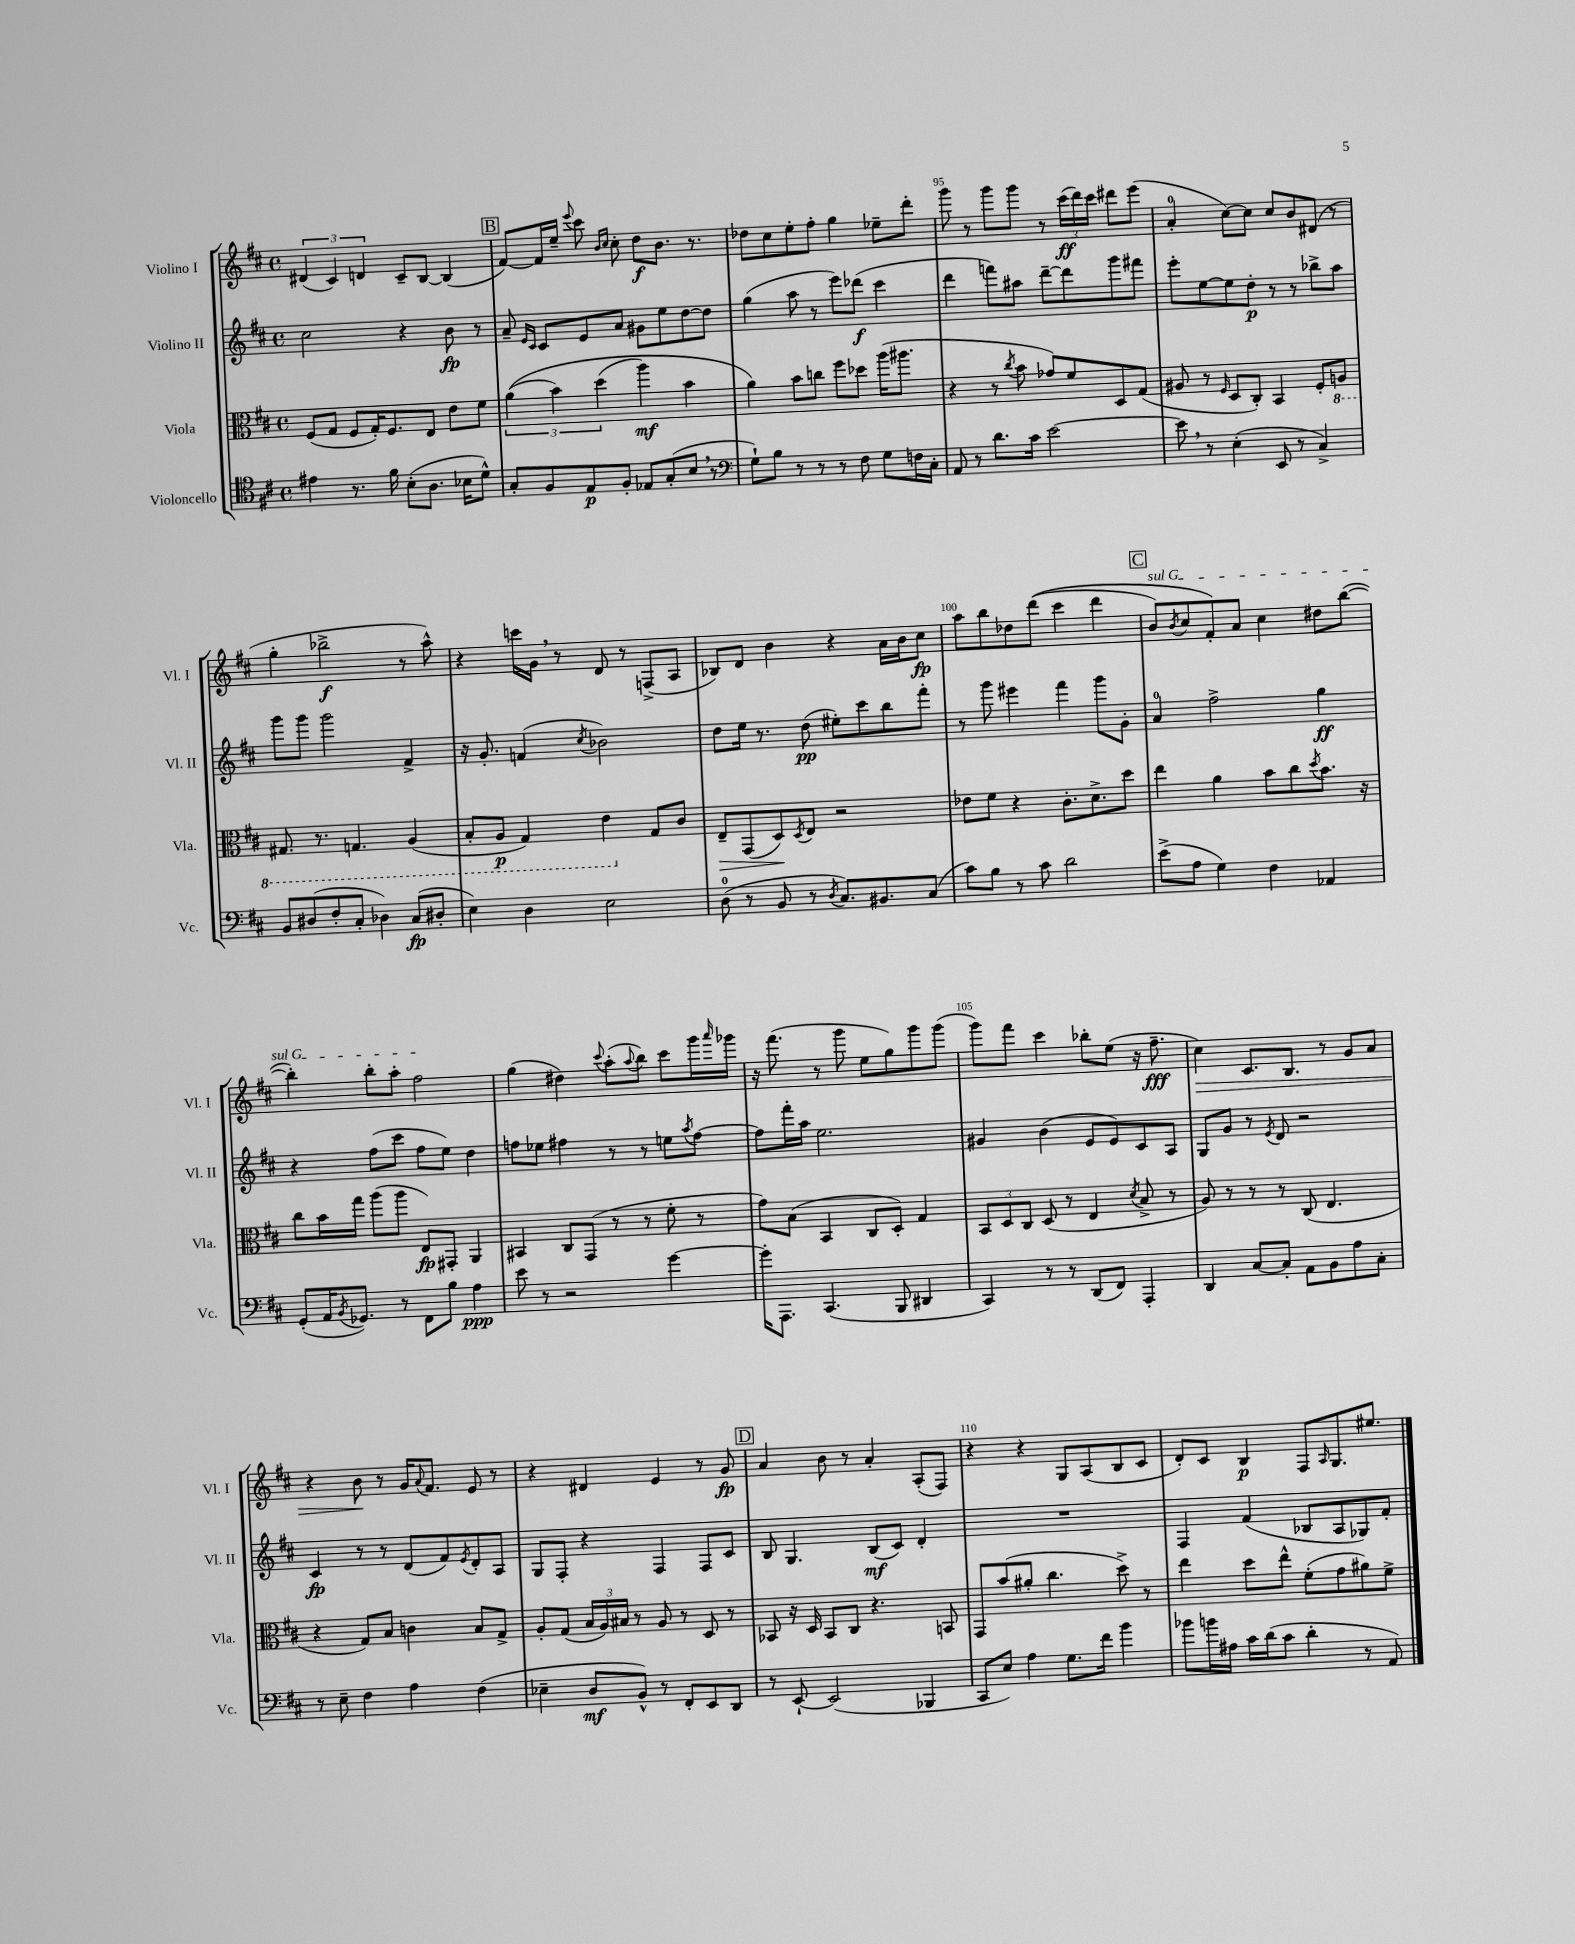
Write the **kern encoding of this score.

**kern	**kern	**kern	**kern
*staff4	*staff3	*staff2	*staff1
*clefC4	*clefC3	*clefG2	*clefG2
*k[f#c#]	*k[f#c#]	*k[f#c#]	*k[f#c#]
*M4/4	*M4/4	*M4/4	*M4/4
*met(c)	*met(c)	*met(c)	*met(c)
4e#	(8F#	2cc#	(6d#
.	8G	.	.
.	.	.	6c#)
8.r	8F#	.	.
.	.	.	6d
.	16G')	.	.
16f#	8.F#	.	.
(8B'	.	4r	8c#~
8.A	8E	.	[8B
.	8e	8b	(4B]
16B-	.	.	.
8d^^)	8f#	8r	.
=	=	=	=
8G'	&((6a	8a~	[8f#)
.	.	16qqe	.
.	.	16qqc#	.
8F#	.	8c#	16f#]
.	6b)	.	.
.	.	.	16ee~
.	.	.	8qqeee
8E	.	8e	8ccc#
.	(6dd	.	.
.	.	.	16qqb
.	.	.	16qqcc#
8F#'	.	8a	8cc#'
8E-	4aa)	8g#	8dd
(8G'	.	8ee	8.b
8B	4b	[8dd	.
.	.	.	8.r
8r	.	8dd]	.
=	=	=	=
*clefF4	*	*	*
8G`)	4a&)	(4gg	8dd-
8B	.	.	8cc#
8r	8b	8aa	8ee'
8r	8cc	8r	8ff#'
8r	8ff#	8eee)	4gg
8F#	8dd-	(8ddd-	.
8G	(16aa	4ccc#	8ee-~
.	8.aa#	.	.
16F	.	.	8ddd'
16C#'	.	.	.
=	=	=	=
8AA	4r	4ddd	8ggg
8r	.	.	8r
8.d	8r	8fff)	8ggg
.	8qcc#	.	.
.	8b	8aa#	8ggg
16c#	.	.	.
[2e	8g-)	[8ddd~	8r
.	8f#	8ddd]	(24ccc#
.	.	.	24ddd)
.	.	.	24ccc#
.	8D	8ggg	8ddd#
.	(8G	8fff#	(8eee
=	=	=	=
8e]	8A#	8eee'	4a'
8r	8r	[8ee	.
.	16qqF#	.	.
(4E'	8D	8ee]	[8cc#)
.	8C#')	8dd'	8cc#]
8EE	4BB	8r	8cc#
8r	.	8r	8b
4C#^)	8F#'	8bb-^	(8d#
.	8AA	8aa	8r
=	=	=	=
8BB	8.GG#	8ggg	4gg'
(8D#	.	8ggg	.
.	8.r	.	.
8F#'	.	2ggg	2bb-^
8C#'	4.GG	.	.
4D-)	.	.	.
(8C#	(4AA	4f#^	8r
8D#'	.	.	8aa^^)
=	=	=	=
4E)	8BB'	16r	4r
.	.	8.g'	.
.	8AA	.	.
4D	4GG)	(4f	16ccc
.	.	.	16g
.	.	.	8r
.	.	8qcc#	.
2E	4E	2b-)	8d
.	.	.	8r
.	8G	.	(8F^
.	8c#	.	8A
=	=	=	=
(8D	8E~	8dd	8B-)
8r	(8GG	16ee	8d
.	.	8.r	.
8BB	8D)	.	4b
.	8qD	.	.
8r	8E	(8dd	.
8qD	.	.	.
8.C#)	2r	8ee#')	4r
.	.	8ccc#	.
8.BB#	.	.	.
.	.	8bb	16a
.	.	.	16b
(8C#	.	8fff#'	8cc#
=	=	=	=
8c#)	8e-	8r	8aa
8B	8f#	8ggg	8bb
8r	4r	4eee#	8dd-
8c#	.	.	&((8ddd
2d	8.c#'	4fff#	4ccc#
.	8.d^	.	.
.	.	8ggg	4ddd
.	8dd	8g'	.
=	=	=	=
(8e^	4ee	4a	8b)
.	.	.	8qb
8A	.	.	8cc#
4G)	4a	2ff#^	8f#'&)
.	.	.	8a
4F#	8b	.	4cc#
.	8cc#	.	.
.	8qdd	.	.
4AA-	8.b	4gg	8dd#
.	.	.	([8bb
.	16r	.	.
=	=	=	=
(8GG'	8cc#	4r	4bb'])
16AA	16b	.	.
8qBB	.	.	.
8.GG-)	16gg	.	.
.	(8aa	(8ff#	8bb'
8r	8aa	8ccc#	8aa'
8FF#	8E)	8ff#	2ff#
8B	8GG#'	8ee)	.
4A	4AA	4dd	.
=	=	=	=
8e	4BB#	8ff	(4gg
8r	.	8ee-	.
2r	8C#	4ff#	4dd#)
.	(8GG	.	.
.	.	.	8qqccc#
.	8r	8r	(8aa'
.	.	.	8qqaa
.	8r	8r	8bb)
[4g	8f#'	8ee	8ccc#
.	.	8qaa	.
.	8r	[8ff#	16ggg
.	.	.	16qqaaa
.	.	.	16ggg-
=	=	=	=
16g']	8g)	8ff#]	16r
8.AAA	.	.	(8.fff#
.	(8B	16fff#'	.
.	.	16aa	.
(4.CC#	4BB	2.ee	8r
.	.	.	8ggg
.	8C#	.	8ee
8BBB	8D')	.	8gg)
4DD#	4G	.	8ggg
.	.	.	(8ggg
=	=	=	=
4CC#)	12BB	4g#	8ggg)
.	12D	.	.
.	.	.	8fff#
.	12C#	.	.
8r	(8D	(4b	4ccc#
8r	8r	.	.
(8DD	4E	8e	8bb-'
8FF#)	.	8e)	(8ee
.	8qd	.	.
4AAA'	8B^	8c#	16r
.	.	.	8.ff#~
.	8r	8A	.
=	=	=	=
4DD	8A)	8G	4cc#)
.	8r	8g	.
[8C#	8r	8r	8.c#
.	.	8qe	.
8C#']	8r	8d	.
.	.	.	8.B
8AA	(8C#	2r	.
8BB	4.E	.	8r
8A	.	.	8g
8C#'	.	.	8a
=	=	=	=
8r	4r	4c#	4r
8E~	.	.	.
4F#	8G)	8r	8b
.	8B	8r	8r
4A	4c	(8d	16g
.	.	.	8qqa
.	.	.	8.f#
.	.	8f#)	.
.	.	8qe	.
(4F#	8B	8d'	8e
.	8G^	8A	8r
=	=	=	=
4E-~	8A'	8G	4r
.	(8G	8F#'	.
8D	24B	4r	4d#
.	24A)	.	.
.	24B#	.	.
8BB^^)	8r	.	.
8r	8A	4F#	4e
8FF#'	8r	.	.
8EE	8D	8F#	8r
8DD	8r	8c#	8g
=	=	=	=
8r	8BB-	8B	4a
[8EE`	16r	4.G	.
.	16D	.	.
(2EE]	8BB-	.	8b
.	8C#	.	8r
.	4.r	(8B	4a'
.	.	8c#)	.
4BBB-	.	4d'	(8A'
.	8BB	.	8F#)
=	=	=	=
8CC#	8GG	1r	4r
8E)	(8b	.	.
4A	8a#'	.	4r
.	4.cc#	.	.
8.G	.	.	8G
.	.	.	(8A
16f#	.	.	.
4b	8dd^)	.	8B
.	8r	.	8c#
=	=	=	=
8b-	4ee	4F#	8d')
16b	.	.	8c#
16A#	.	.	.
16c#	8dd	(4f#	4B
(16d	.	.	.
8c#	8ee^^	.	.
4d'	(8f#'	8B-	8F#
.	.	.	16qqA
.	8g	8A	8.G
8r	8a#)	8G-)	.
.	.	.	8.ee#
8AA)	8f#^	8f#'	.
==	==	==	==
*-	*-	*-	*-
